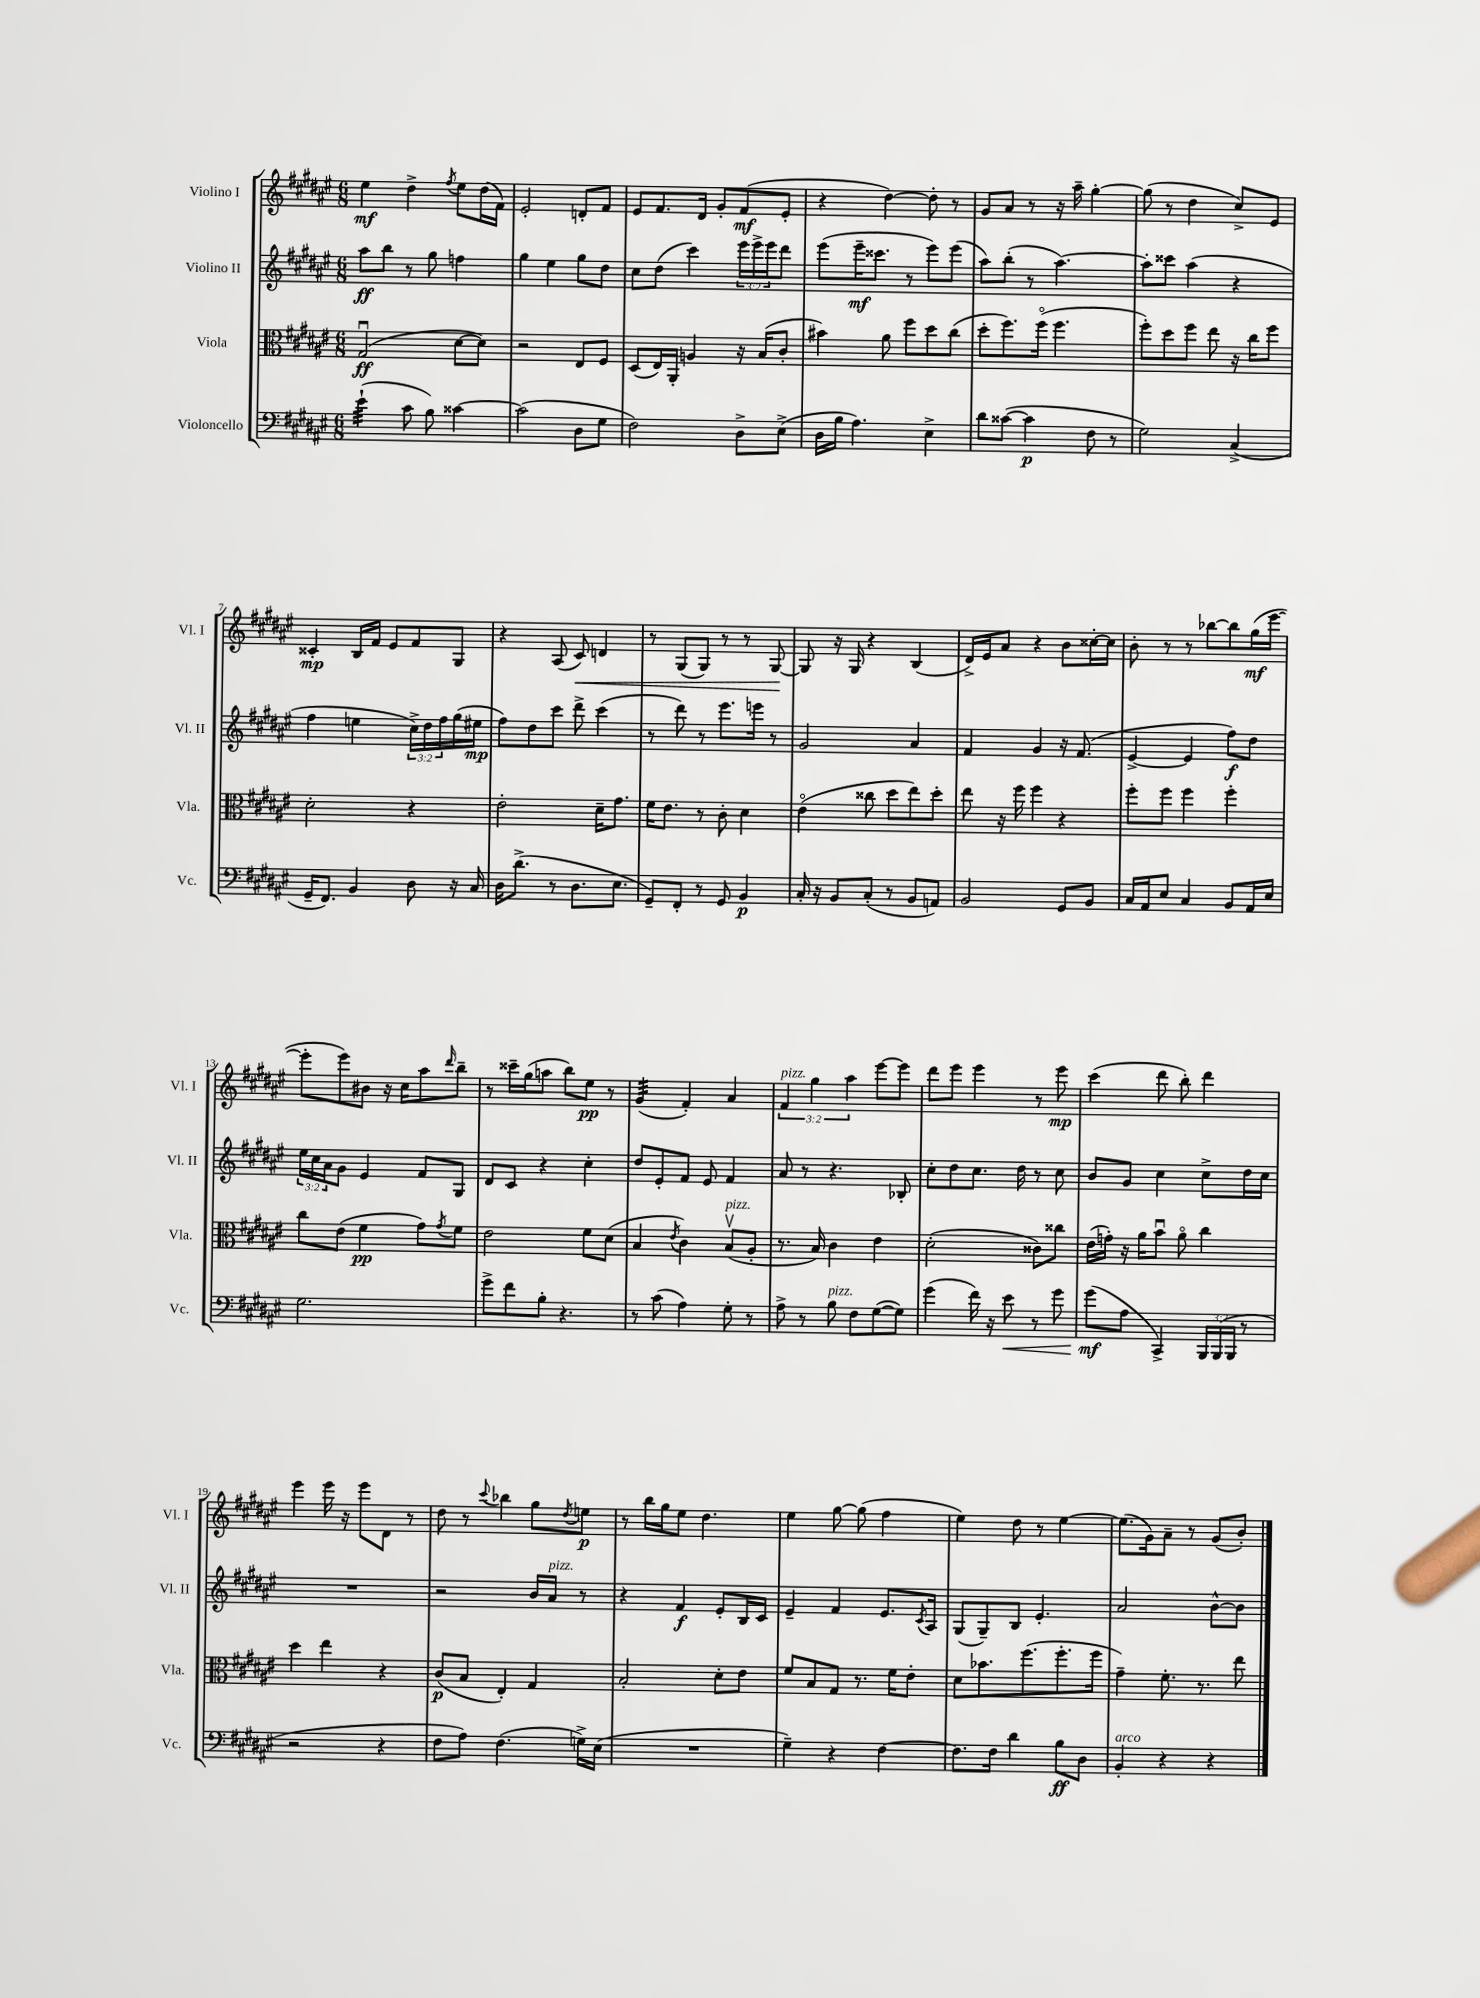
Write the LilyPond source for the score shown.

<<
\new StaffGroup <<
\new Staff = "s0" \with { instrumentName = "Violino I" shortInstrumentName = "Vl. I" } {
    \clef treble \key fis \major \numericTimeSignature \time 6/8 \override Staff.TupletNumber.text = #tuplet-number::calc-fraction-text
    eis''4\mf dis''4-> \acciaccatura { fis''8 } eis''8 dis''16( fis'16) |
    eis'2-. d'8-. fis'8 |
    eis'8 fis'8. dis'16 gis'8-. fis'8\mf( eis'8-. |
    r4 dis''4~) dis''8-. r8 |
    gis'8 ais'8 r8 r16 ais''16-- gis''4~-. |
    gis''8( r8 dis''4 cis''8->) eis'8 |
    cisis'4-.\mp b16 fis'16 eis'8 fis'8 gis8 |
    r4 ais8( cis'8\<) d'4 |
    r8 gis8( gis8) r8 r8 gis8~\! |
    gis8 r16 gis16 r4 b4( |
    dis'16->) eis'16 ais'8 r4 b'8 cisis''16~-. cisis''16 |
    b'8-. r8 r8 bes''8~ bes''8 gis''16\mf( eis'''16~ |
    eis'''8-. eis'''8) bis'8 r16 cis''16 ais''8 \grace { dis'''16 } b''8-- |
    r8 cisis'''16-- gis''16( a''8 b''8) eis''8\pp r8 |
    gis'4:32( fis'4-.) ais'4 |
    \tuplet 3/2 { fis'4^\markup { \italic "pizz." } gis''4 ais''4 } eis'''8~ eis'''8 |
    dis'''8 eis'''8 eis'''4 r8 eis'''8\mp |
    cis'''4( dis'''8 b''8-.) dis'''4 |
    eis'''4 eis'''16 r16 eis'''8 dis'8 r8 |
    dis''8 r8 \appoggiatura { cis'''8 } bes''4 gis''8 \acciaccatura { dis''8 } e''8\p |
    r8 b''16 gis''16 eis''8 dis''4. |
    eis''4 gis''8~ gis''8( fis''4 |
    eis''4) dis''8 r8 eis''4~ |
    eis''8.( gis'16) ais'8-- r8 gis'8( b'8-.) \bar "|." |
}
\new Staff = "s1" \with { instrumentName = "Violino II" shortInstrumentName = "Vl. II" } {
    \clef treble \key fis \major \numericTimeSignature \time 6/8 \override Staff.TupletNumber.text = #tuplet-number::calc-fraction-text
    ais''8\ff b''8 r8 gis''8 f''4 |
    gis''4 eis''4 gis''8 dis''8 |
    cis''8 dis''8( cis'''4) \tuplet 3/2 { eis'''16 eis'''16-> eis'''16 } dis'''8 |
    eis'''8( eis'''16--\mf cisis'''8. r8 eis'''8) eis'''8( |
    ais''8) b''8-.( r8 ais''4.~) |
    ais''8-. cisis'''8 ais''4( r4 |
    fis''4 e''4 \tuplet 3/2 { cis''16->) dis''16 fis''16 } gis''16( eis''16\mp |
    fis''8) dis''8 cis'''8 dis'''8-> cis'''4( |
    r8 dis'''8) r8 eis'''8. e'''16 r8 |
    gis'2 ais'4 |
    fis'4 gis'4 r16 fis'8.( |
    eis'4~-> eis'4 fis''8\f) dis''8 |
    \tuplet 3/2 { eis''16 cis''16 ais'16 } gis'8 eis'4 fis'8 gis8 |
    dis'8 cis'8 r4 cis''4-. |
    dis''8 eis'8-. fis'8 eis'8 fis'4 |
    ais'8 r8 r4. bes8-. |
    cis''8-. dis''8 cis''8. dis''16 r8 cis''8 |
    b'8 gis'8 cis''4 cis''8-> dis''16 cis''16 |
    R2. |
    r2 b'16 ais'16^\markup { \italic "pizz." } r8 |
    r4 fis'4\f eis'8-. b16 cis'16 |
    eis'4-- fis'4 eis'8. \acciaccatura { cis'8 } ais16 |
    gis8( gis8--) b8 eis'4.-. |
    ais'2 b'8~-^ b'8 \bar "|." |
}
\new Staff = "s2" \with { instrumentName = "Viola" shortInstrumentName = "Vla." } {
    \clef alto \key fis \major \numericTimeSignature \time 6/8
    gis2\downbow\ff( dis'8~ dis'8) |
    r2 eis8 fis8 |
    dis8( eis16) ais,16-. a4 r16 b16( cis'8-. |
    bis'4) ais'8 fis''8 dis''8 cis''8( |
    dis''8-. fis''8.) fis''16\flageolet( fis''4. |
    fis''8-.) dis''8 fis''8 eis''8 r16 cis''16 fis''8 |
    dis'2-. r4 |
    eis'2-. dis'16-- gis'8. |
    fis'16 eis'8. r8 cis'8-. dis'4 |
    eis'4\flageolet( cisis''8 dis''8 eis''8) dis''8-. |
    eis''8 r16 fis''16 fis''4 r4 |
    fis''8-. fis''8 fis''4 fis''4-. |
    cis''8 eis'8( fis'4\pp gis'8) \acciaccatura { gis'8 } fis'8 |
    eis'2 fis'8 dis'8( |
    b4 \acciaccatura { eis'8 } cis'4) b8\upbow^\markup { \italic "pizz." }( ais8-. |
    r8. b16) cis'4 eis'4 |
    dis'2-.( cisis'8) cisis''8 |
    eis'16( g'16-.) r16 ais'16 b'8\downbow ais'8\flageolet cis''4 |
    dis''4 eis''4 r4 |
    cis'8\p( b8 eis4-.) gis4 |
    b2-. dis'8-. eis'8 |
    fis'8 b8 gis8 r8. fis'16 eis'8-. |
    dis'8 bes'8. fis''8.( fis''8.-. fis''16 |
    gis'4--) fis'8.-. r8. eis''8 \bar "|." |
}
\new Staff = "s3" \with { instrumentName = "Violoncello" shortInstrumentName = "Vc." } {
    \clef bass \key fis \major \numericTimeSignature \time 6/8 \override Staff.TupletNumber.text = #tuplet-number::calc-fraction-text
    eis'4:32-!( cis'8 b8) cisis'4~ |
    cisis'2( dis8 gis8 |
    fis2) dis8-> eis8->( |
    dis16 b16 ais4.) eis4-> |
    dis'8 cisis'8~( cisis'4\p fis8 r8 |
    gis2) cis4->( |
    gis,16-- fis,8.) b,4 dis8 r16 cis16 |
    dis16 dis'8.->( r8 dis8. eis8. |
    gis,8--) fis,8-. r8 gis,8 b,4\p |
    cis16-. r16 b,8 cis8-.( r8 b,8 a,8) |
    b,2 gis,8 b,8 |
    cis16 ais,16 eis8 cis4 b,8 ais,16 eis16 |
    gis2. |
    gis'8-> fis'8 b8-. r4. |
    r8 cis'8( ais4) gis8-. r8 |
    ais8-> r8 b8^\markup { \italic "pizz." } fis8 gis8~( gis8) |
    gis'4( fis'16) r16 eis'8\< r8 gis'8 |
    gis'8\mf\!( ais8 cis,4->) \tuplet 3/2 { b,,16 b,,16( b,,16 } r8 |
    r2 r4 |
    fis8 ais8) fis4.( g16->) eis16( |
    R2. |
    gis4--) r4 fis4~ |
    fis8. fis16 dis'4 b8\ff dis8 |
    b,4-.^\markup { \italic "arco" } r4 r4 \bar "|." |
}
>>
>>
